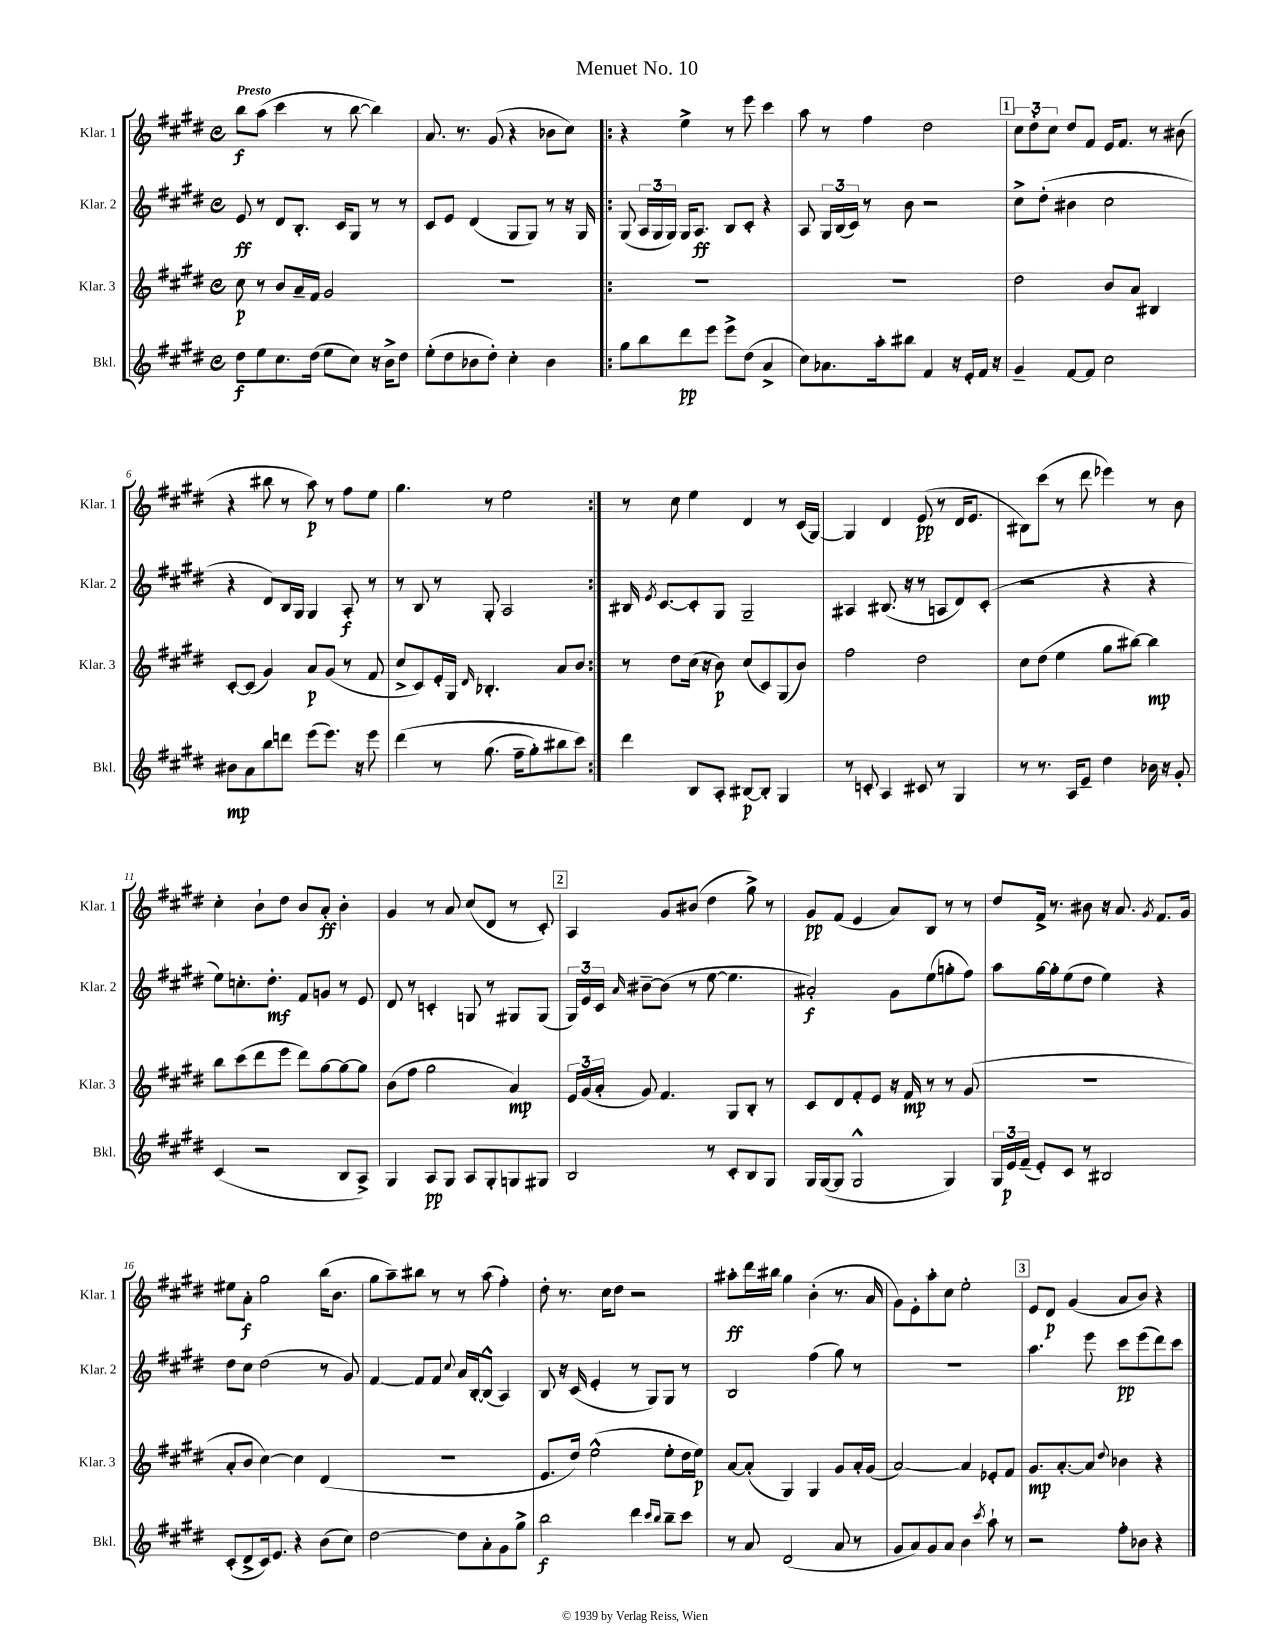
\header { title = "Menuet No. 10" }
<<
\new StaffGroup <<
\new Staff = "s0" \with { instrumentName = "Klar. 1" shortInstrumentName = "Klar. 1" } {
    \clef treble \key e \major \defaultTimeSignature \time 4/4 \tempo "Presto"
    \autoBeamOff b''8[\f a''8]( cis'''4 r8 b''8~ b''4) |
    a'8. r8. gis'8( r4 bes'8[ cis''8]) |
    \repeat volta 2 { r4 e''4-> r8 e'''8 cis'''4 |
    a''8 r8 fis''4 dis''2 |
    \mark \markup { \box "1" } \tuplet 3/2 { cis''8[ dis''8-. cis''8] } dis''8[ fis'8] e'16[ fis'8.] r8 bis'8( |
    r4 bis''8 r8 a''8\p) r8 fis''8[ e''8] |
    gis''4. r8 e''2 | }
    r8 cis''8 e''4 dis'4 r8 cis'16[( gis16]~) |
    gis4 dis'4 e'8\pp( r8 dis'16[ e'8.] |
    bis8[) cis'''8]( r8 dis'''8 ees'''4) r8 b'8 |
    cis''4-. b'8[-! dis''8] b'8[ a'8]-.\ff b'4-. |
    gis'4 r8 a'8 cis''8[( dis'8] r8 cis'8-.) |
    \mark \markup { \box "2" } a4 gis'8[ bis'8]( dis''4 gis''8->) r8 |
    gis'8[\pp fis'8]( e'4 a'8[) b8] r8 r8 |
    dis''8[ fis'16]-> r8. bis'8 r16 a'8. \acciaccatura { gis'8 } fis'8.[ gis'16] |
    eis''8[ a'8]-.\f gis''2 b''16[( b'8.] |
    gis''8[ a''8--) bis''8] r8 r8 a''8( fis''4-.) |
    dis''8-. r8. cis''16[ dis''8] r2 |
    ais''8[-.\ff dis'''16 bis''16] gis''4 b'4-.( r8. a'16 |
    gis'8[) e'8-. a''8-. cis''8] e''2-. |
    \mark \markup { \box "3" } e'8[ dis'8]\p gis'4( a'8[ b'8]) r4 \bar "|." |
}
\new Staff = "s1" \with { instrumentName = "Klar. 2" shortInstrumentName = "Klar. 2" } {
    \clef treble \key e \major \defaultTimeSignature \time 4/4
    \autoBeamOff e'8\ff r8 dis'8[ b8.]-. cis'16[ gis8] r8 r8 |
    cis'8[ e'8] dis'4( gis8[ gis8]) r8 r16 gis16 |
    \repeat volta 2 { gis8( \tuplet 3/2 { a16[ gis16 gis16]) } gis16[ a8.]\ff b8[ cis'8]-. r4 |
    a8 \tuplet 3/2 { gis16[ b16( cis'16]) } r8 b'8 r2 |
    \mark \markup { \box "1" } cis''8[-> dis''8]-.( bis'4 cis''2 |
    r4 dis'8[) b16 gis16] gis4 a8-.\f r8 |
    r8 b8 r8 gis8-. a2 | }
    bis16 \acciaccatura { e'8 } cis'8.[~ cis'8-. gis8] gis2-- |
    ais4 bis8.( r16 r8 a8[ dis'8) cis'8]-.( |
    r2 r4 r4 |
    e''8[) c''8.-. dis''8.]-.\mf fis'8[ g'8] r8 e'8 |
    dis'8 r8 c'4-. g8 r8 gis8[ gis8]( |
    \mark \markup { \box "2" } \tuplet 3/2 { gis16[) e'16 cis'16] } \grace { a'16 } bis'8[~-- bis'8]( r8 e''8~ e''4. |
    ais'2-.\f) gis'8[ e''8( g''8-. fis''8]) |
    a''8[ gis''16~ gis''16-. e''8( dis''8] e''4) r4 |
    dis''8[ cis''8] dis''2( r8 gis'8) |
    fis'4~ fis'8[ fis'8] \appoggiatura { cis''8 } a'16[ b16~-. b8]-^( a4) |
    b8 r16 cis'16( e'4-. r8 gis8[) gis8] r8 |
    b2 fis''4( gis''8) r8 |
    R1 |
    \mark \markup { \box "3" } a''4. e'''8 cis'''8[\pp e'''8( dis'''8) cis'''8] \bar "|." |
}
\new Staff = "s2" \with { instrumentName = "Klar. 3" shortInstrumentName = "Klar. 3" } {
    \clef treble \key e \major \defaultTimeSignature \time 4/4
    \autoBeamOff cis''8\p r8 b'8[ a'16-- fis'16] gis'2 |
    R1 |
    \repeat volta 2 { R1 |
    R1 |
    \mark \markup { \box "1" } dis''2 b'8[ a'8] bis4 |
    cis'8[~-. cis'8]( gis'4) a'8[\p gis'8]( r8 fis'8 |
    cis''8[-> cis'8) e'16-. gis16] \grace { dis'16 } bes4.-. a'8[ b'8] | }
    r8 dis''8[ cis''16]( r16 b'8\p) cis''8[( cis'8) gis8( b'8]) |
    fis''2 dis''2 |
    cis''8[ dis''8]( e''4 gis''8[ bis''8]~) bis''4\mp |
    b''8[ cis'''8( dis'''8 e'''8] dis'''8[) gis''8~ gis''8~ gis''8] |
    b'8[( fis''8] gis''2 a'4\mp) |
    \mark \markup { \box "2" } \tuplet 3/2 { e'16[ gis'16( a'16]-. } gis'8) fis'4. gis8[ b8]-. r8 |
    cis'8[ dis'8 fis'8-. e'8] r16 fis'16\mp r8 r8 gis'8( |
    R1 |
    a'8[-. b'8] cis''4~) cis''4 dis'4( |
    r1 |
    e'8.[ dis''16]) e''2-^( e''8[-. dis''16 e''16]\p) |
    a'8[~ a'8]-.( gis4) gis4 gis'8[ a'16-. gis'16]( |
    a'2~) a'4 ees'8[-. fis'8] |
    \mark \markup { \box "3" } gis'8.[\mp a'8.~-. a'8] \appoggiatura { dis''8 } bes'4 r4 \bar "|." |
}
\new Staff = "s3" \with { instrumentName = "Bkl." shortInstrumentName = "Bkl." } {
    \clef treble \key e \major \defaultTimeSignature \time 4/4
    \autoBeamOff dis''8[\f e''8 cis''8. dis''16]( e''8[ cis''8]) r16 b'16[-> dis''8] |
    e''8[-.( dis''8 bes'8 dis''8]-.) cis''4-. bes'4 |
    \repeat volta 2 { gis''8[ b''8 dis'''8\pp e'''8] e'''8[-> dis''8]( a'4-> |
    cis''8[) aes'8. a''16-. bis''8] fis'4 r16 e'16[-. fis'16] r16 |
    \mark \markup { \box "1" } gis'4-- fis'8[~ fis'8] cis''2 |
    bis'8[\mp a'8 b''8 d'''8] e'''8[( e'''8.]) r16 e'''8 |
    dis'''4\( r8 gis''8.( fis''16[-- gis''8-.) bis''8 cis'''8]\) | }
    dis'''4 b8[ a8]-. bis8[~\p bis8]-. gis4 |
    r8 c'8-. a4 cis'8 r8 gis4 |
    r8 r8. a16[ e'8]-- dis''4 bes'16 r16 gis'8-. |
    cis'4( r2 b8[ a8]->) |
    gis4 a8[\pp gis8] a8[ gis8-. g8 gis8] |
    \mark \markup { \box "2" } b2 r8 cis'8[-. b8 gis8] |
    gis16[ gis16~( gis8] gis2-^ gis4) |
    \tuplet 3/2 { gis16[ e'16\p fis'16]--( } e'8[-.) cis'8] r8 bis2 |
    cis'8[-.( dis'8-> cis'16) e'8.] r4 b'8[( cis''8]) |
    dis''2~ dis''8[ a'8-. gis'8 gis''8]-> |
    b''2\f dis'''4 \grace { cis'''16[ b''16] } b''8[-- cis'''8] |
    r8 a'8 dis'2( a'8 r8 |
    gis'8[ a'8) gis'8 a'8] b'4 \acciaccatura { cis'''8 } a''8-! r8 |
    \mark \markup { \box "3" } r2 fis''8[-. bes'8] r4 \bar "|." |
}
>>
>>
